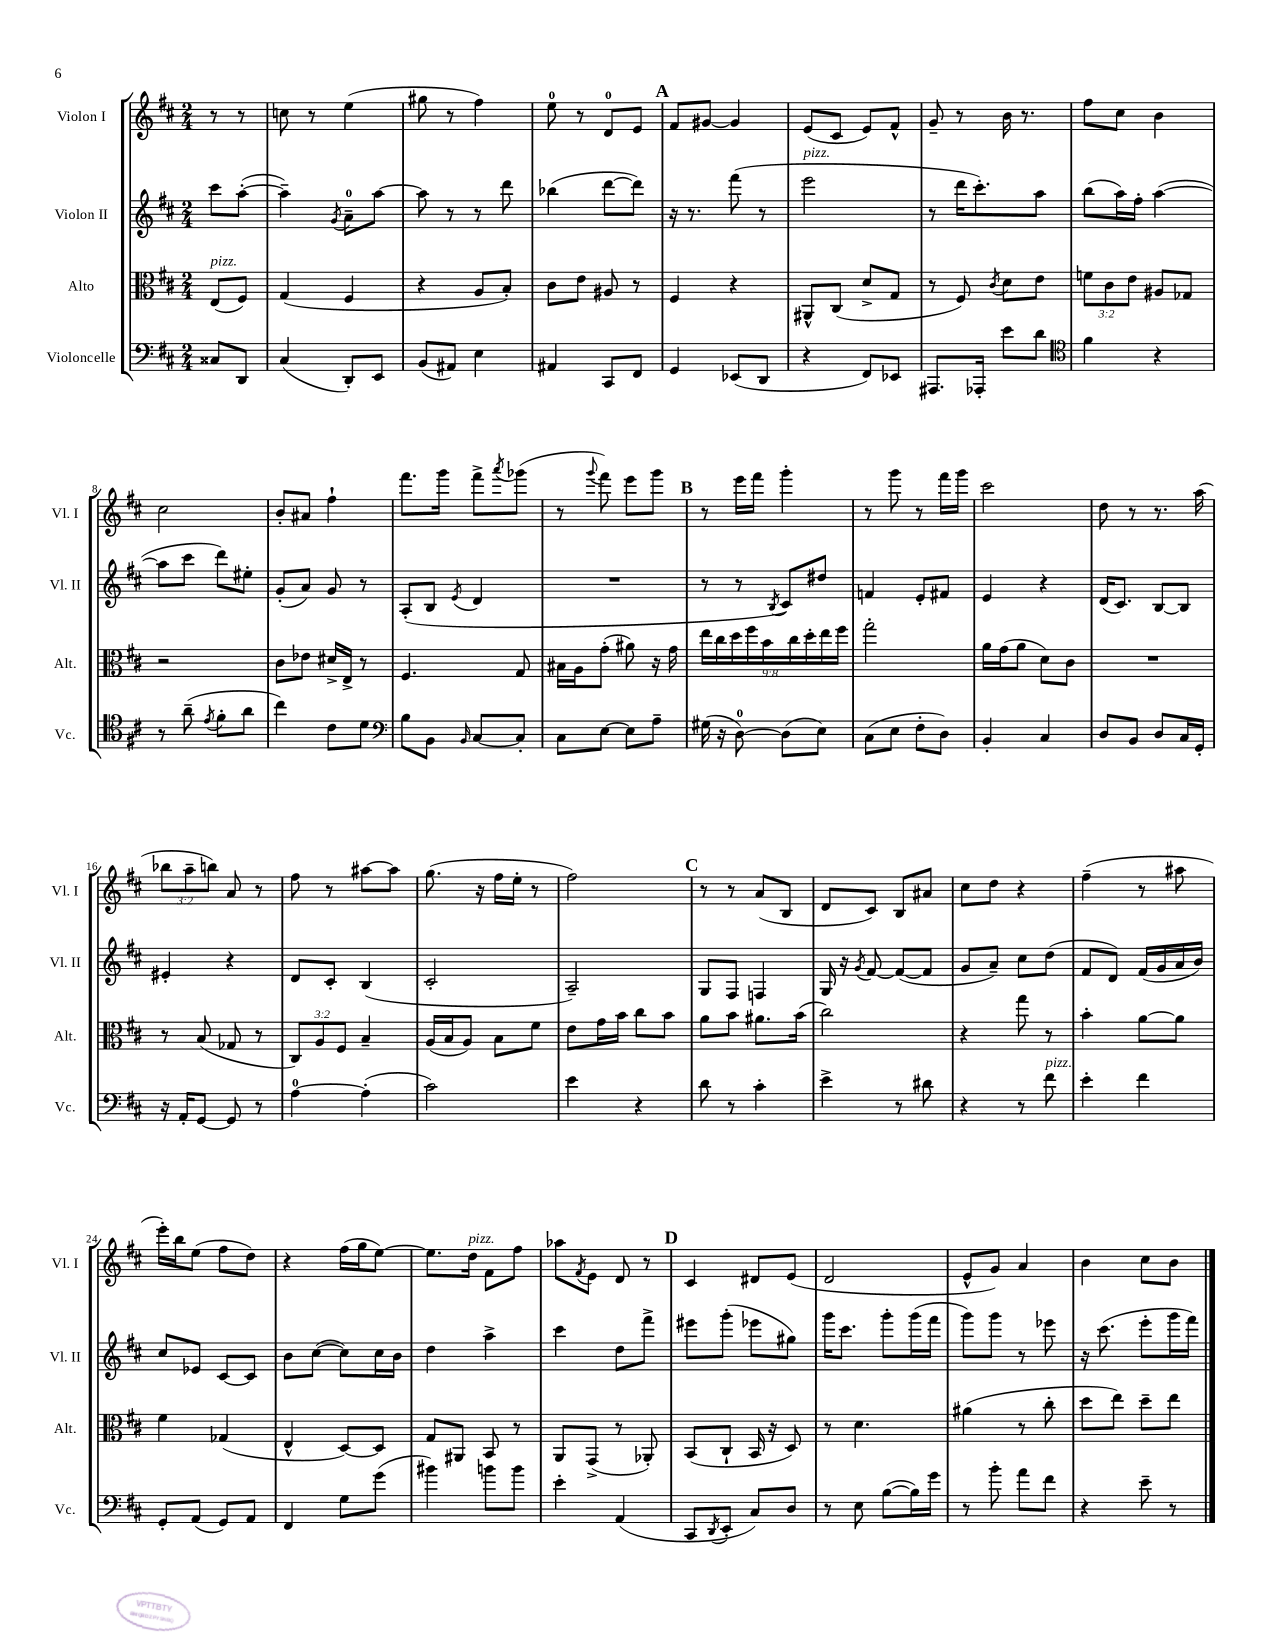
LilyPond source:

<<
\new StaffGroup <<
\new Staff = "s0" \with { instrumentName = "Violon I" shortInstrumentName = "Vl. I" } {
    \clef treble \key d \major \numericTimeSignature \time 2/4 \override Staff.TupletNumber.text = #tuplet-number::calc-fraction-text \partial 4
    r8 r8 |
    c''8 r8 e''4( |
    gis''8 r8 fis''4) |
    e''8-0 r8 d'8-0 e'8 |
    \mark \markup { \bold "A" } fis'8 gis'8~ gis'4 |
    e'8( cis'8 e'8) fis'8-^ |
    g'8-- r8 b'16 r8. |
    fis''8 cis''8 b'4 |
    cis''2 |
    b'8-. ais'8 fis''4-! |
    fis'''8. g'''16 fis'''8-> \acciaccatura { a'''8 } ges'''8( |
    r8 \appoggiatura { g'''8 } fis'''8) e'''8 g'''8 |
    \mark \markup { \bold "B" } r8 e'''16 fis'''16 g'''4-. |
    r8 g'''8 r8 fis'''16 g'''16 |
    cis'''2 |
    d''8 r8 r8. a''16( |
    \tuplet 3/2 { bes''8 a''8-- b''8) } a'8 r8 |
    fis''8 r8 ais''8~ ais''8 |
    g''8.( r16 fis''16 e''16-. r8 |
    fis''2) |
    \mark \markup { \bold "C" } r8 r8 a'8( b8 |
    d'8 cis'8) b8 ais'8 |
    cis''8 d''8 r4 |
    fis''4--( r8 ais''8 |
    e'''16-.) b''16 e''8( fis''8 d''8) |
    r4 fis''16( g''16 e''8~) |
    e''8. d''16^\markup { \italic "pizz." } fis'8 fis''8 |
    aes''8 \acciaccatura { fis'8 } e'8 d'8 r8 |
    \mark \markup { \bold "D" } cis'4 dis'8 e'8( |
    d'2 |
    e'8-^ g'8) a'4 |
    b'4 cis''8 b'8 \bar "|." |
}
\new Staff = "s1" \with { instrumentName = "Violon II" shortInstrumentName = "Vl. II" } {
    \clef treble \key d \major \numericTimeSignature \time 2/4 \partial 4
    cis'''8 a''8~-.( |
    a''4--) \acciaccatura { g'8 } a'8-0-- a''8~ |
    a''8 r8 r8 d'''8 |
    bes''4( d'''8~ d'''8) |
    \mark \markup { \bold "A" } r16 r8. fis'''8( r8 |
    e'''2^\markup { \italic "pizz." } |
    r8 d'''16 cis'''8.-.) a''8 |
    b''8( a''16) fis''16-. a''4~( |
    a''8 cis'''8 d'''8) eis''8-. |
    g'8-.( a'8) g'8 r8 |
    a8-.( b8 \acciaccatura { e'8 } d'4 |
    R2 |
    \mark \markup { \bold "B" } r8 r8 \acciaccatura { b8 } cis'8) dis''8 |
    f'4 e'8-. fis'8 |
    e'4 r4 |
    d'16( cis'8.) b8~ b8 |
    eis'4-. r4 |
    d'8 cis'8-. b4( |
    cis'2-. |
    a2--) |
    \mark \markup { \bold "C" } g8 fis8 f4 |
    g16 r16 \acciaccatura { g'8 } fis'8~ fis'8~( fis'8 |
    g'8 a'8--) cis''8 d''8( |
    fis'8 d'8) fis'16( g'16 a'16 b'16) |
    cis''8 ees'8 cis'8~ cis'8 |
    b'8 cis''8~( cis''8) cis''16 b'16 |
    d''4 a''4-> |
    cis'''4 d''8 fis'''8-> |
    \mark \markup { \bold "D" } eis'''8 g'''8-.( ees'''8 gis''8) |
    g'''16 cis'''8. g'''8-. g'''16( fis'''16 |
    g'''8) g'''8 r8 ees'''8 |
    r16 cis'''8.( e'''8-. g'''16 fis'''16) \bar "|." |
}
\new Staff = "s2" \with { instrumentName = "Alto" shortInstrumentName = "Alt." } {
    \clef alto \key d \major \numericTimeSignature \time 2/4 \override Staff.TupletNumber.text = #tuplet-number::calc-fraction-text \partial 4
    e8^\markup { \italic "pizz." }( fis8) |
    g4( fis4 |
    r4 a8 b8-.) |
    cis'8 e'8 ais8 r8 |
    \mark \markup { \bold "A" } fis4 r4 |
    ais,8-^ cis8( d'8-> g8 |
    r8 fis8) \acciaccatura { cis'8 } d'8 e'8 |
    \tuplet 3/2 { f'8 cis'8 e'8 } ais8 ges8 |
    r2 |
    cis'8 ees'8 dis'16-> e16-> r8 |
    fis4. g8 |
    bis16 a16 g'8-.( ais'8) r16 g'16 |
    \mark \markup { \bold "B" } \tuplet 9/8 { e''16 cis''16 d''16 fis''16 b'16 cis''16 d''16-. e''16 fis''16 } |
    g''2-. |
    a'16 g'16( a'8 d'8) cis'8 |
    R2 |
    r8 b8( ges8 r8 |
    \tuplet 3/2 { cis8) a8 fis8 } b4-- |
    a16( b16 a8) b8 fis'8 |
    e'8 g'16 b'16 cis''8 b'8 |
    \mark \markup { \bold "C" } a'8 b'8 ais'8. b'16( |
    cis''2) |
    r4 g''8 r8 |
    b'4-. a'8~ a'8 |
    fis'4 ges4( |
    e4-^ d8~) d8 |
    g8 ais,8 b,8 r8 |
    a,8 g,8->( r8 aes,8-.) |
    \mark \markup { \bold "D" } b,8( cis8-! b,16 r16 d8) |
    r8 d'4. |
    ais'4( r8 cis''8-. |
    d''8 e''8) d''8-- e''8 \bar "|." |
}
\new Staff = "s3" \with { instrumentName = "Violoncelle" shortInstrumentName = "Vc." } {
    \clef bass \key d \major \numericTimeSignature \time 2/4 \partial 4
    cisis8 d,8 |
    cis4( d,8-.) e,8 |
    b,8( ais,8) e4 |
    ais,4 cis,8 fis,8 |
    \mark \markup { \bold "A" } g,4 ees,8( d,8 |
    r4 fis,8) ees,8 |
    ais,,8. aes,,16-. e'8 d'8 |
    \clef tenor fis'4 r4 |
    r8 a'8--( \acciaccatura { e'8 } fis'8-. a'8 |
    cis''4) cis'8 d'8 |
    \clef bass b8 b,8 \grace { b,16 } cis8~ cis8-. |
    cis8 e8~ e8 a8-- |
    \mark \markup { \bold "B" } gis16( r16 d8-0~) d8( e8) |
    cis8( e8 fis8-. d8) |
    b,4-. cis4 |
    d8 b,8 d8 cis16 g,16-. |
    r16 a,16-. g,8~ g,8 r8 |
    a4-0~ a4-.( |
    cis'2) |
    e'4 r4 |
    \mark \markup { \bold "C" } d'8 r8 cis'4-. |
    e'4-> r8 dis'8 |
    r4 r8 fis'8^\markup { \italic "pizz." } |
    e'4-. fis'4 |
    g,8-. a,8( g,8) a,8 |
    fis,4 g8 g'8( |
    bis'4) b'8 b'8 |
    e'4-. a,4( |
    \mark \markup { \bold "D" } cis,8 \acciaccatura { d,8 } e,8-. cis8) d8 |
    r8 e8 b8~( b16) g'16 |
    r8 b'8-. a'8 fis'8 |
    r4 e'8-- r8 \bar "|." |
}
>>
>>
